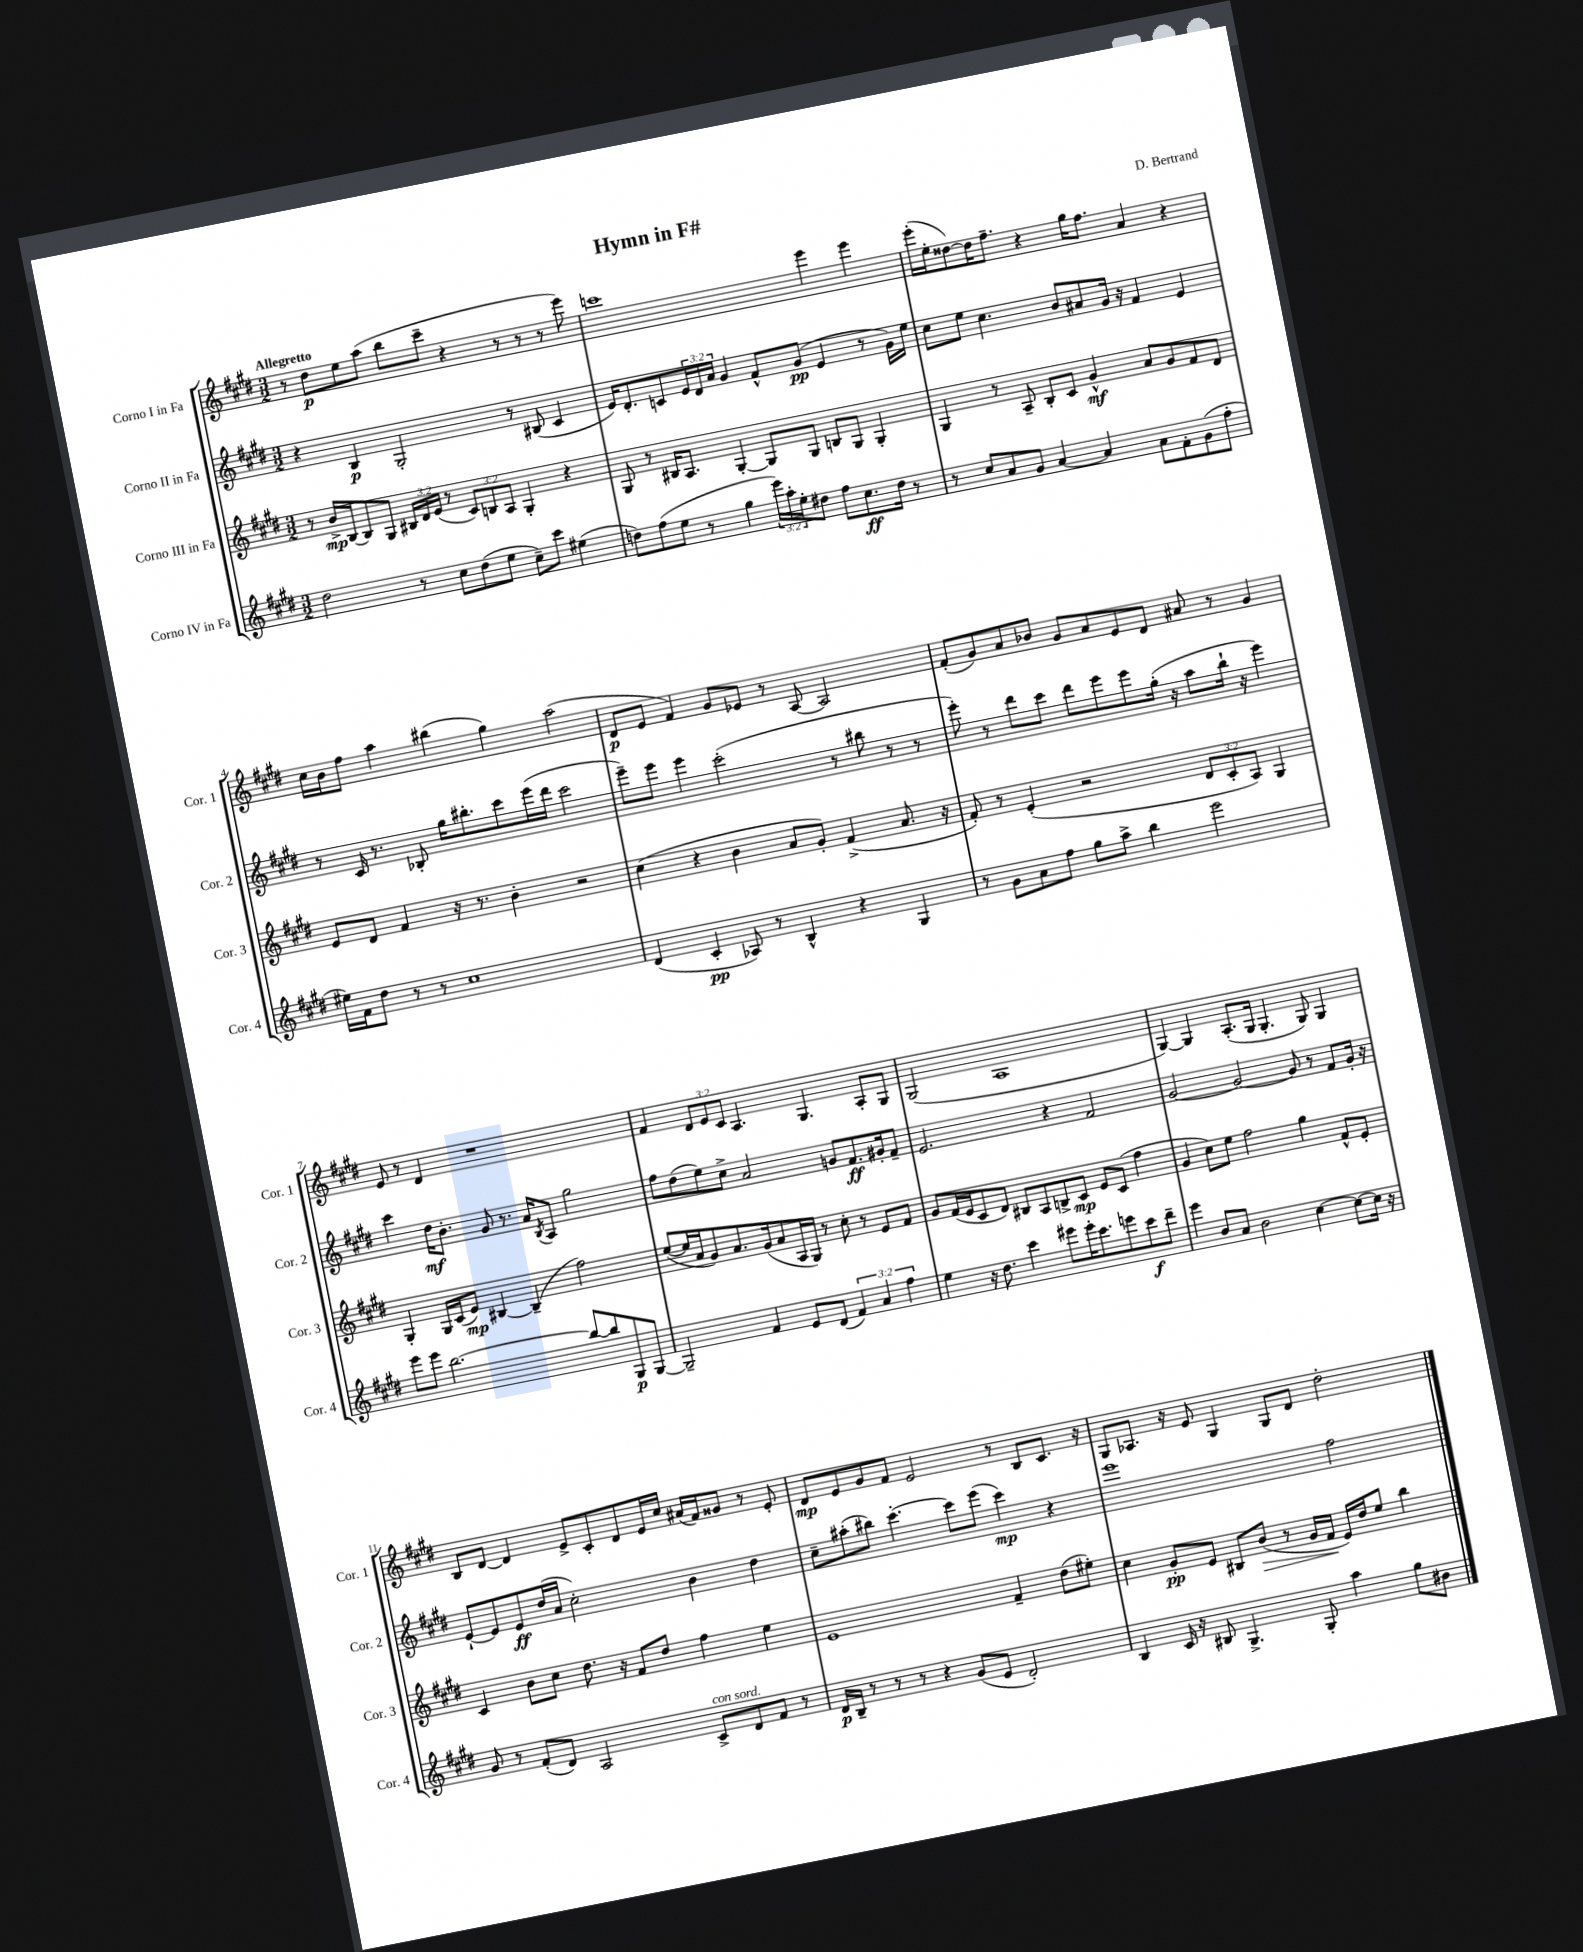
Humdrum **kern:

**kern	**kern	**kern	**kern
*staff4	*staff3	*staff2	*staff1
*clefG2	*clefG2	*clefG2	*clefG2
*k[f#c#g#d#]	*k[f#c#g#d#]	*k[f#c#g#d#]	*k[f#c#g#d#]
*M3/2	*M3/2	*M3/2	*M3/2
2dd#	8r	4r	8r
.	16b^	.	8dd#
.	[16B	.	.
.	8B]	4B	8ee
.	8G#	.	(8aa
8r	24B#	2G#'	8bb
.	24d#	.	.
.	(24e	.	.
8cc#	8r	.	8ccc#~
(8dd#	12c#)	.	4r
.	12B	.	.
8ee	.	.	.
.	12A	.	.
8cc#~)	4G#'	8r	8r
8ccc#	.	(8B#	8r
(4ee#	4r	4c#	8r
.	.	.	8eee)
=	=	=	=
8dd)	8G#	16e)	1ccc
.	.	8.d#'	.
(8ff#	8r	.	.
8ee	16B#	8c	.
.	8.A	.	.
8r	.	24e	.
.	.	24d#	.
.	.	24a	.
4gg#	[4G#'	4g#	.
24eee)	8G#]	8f#^^	.
24aa'	.	.	.
24ee'	.	.	.
8dd#	8G#	(8g#	.
8ff#	8B	4e	4eee
8.cc#	8G#	.	.
.	4G#'	8r	4eee
16dd#	.	.	.
8r	.	16g#)	.
.	.	16ee	.
=	=	=	=
8r	4G#	8cc#	(16eee'
.	.	.	16ee'
8cc#	.	8ee	[8dd##)
8a	8r	4.cc#	16dd##]
.	.	.	8.ff#~
8g#	8A~	.	.
[4a	8B'	.	4r
.	8c#	8b	.
4a]	4g#^^	8a#	16gg#
.	.	.	8.ff#
.	.	16g#	.
.	.	16r	.
8a	8a	4f#	4a
8f#'	8g#	.	.
(8g#	8f#	4e	4r
8ff#'	8d#	.	.
=	=	=	=
16ee#)	8e	8r	16cc#
16f#	.	.	16b
8dd#	8d#	16c#	8ff#
.	.	8.r	.
8r	4f#	.	4aa
8r	.	8B-'	.
1cc#	16r	16gg#	(4bb#
.	8.r	8.bb#'	.
.	4b'	8ccc#	4gg#)
.	.	(16eee	.
.	.	16ddd#	.
.	2r	2ccc#	(2aa
=	=	=	=
(4d#	(4cc#	8eee~)	8d#
.	.	8eee	8e
4c#'	4r	4eee	4f#)
8A-)	4b	(2ccc#'	8g#
8r	.	.	8e-
4B^^	8a	.	8r
.	8g#')	.	[8A
4r	(4f#^	8r	2A]
.	.	8bb#	.
4G#	8.a	8r	.
.	.	8r	.
.	16r	.	.
=	=	=	=
8r	8f#')	8eee')	(8f#'
8g#	8r	8r	8g#)
8a	(4e'	8ddd#	8a
8ff#	.	8ccc#	8b-
8gg#	2r	8ddd#	8g#
8aa^	.	8eee	8a
4bb	.	8eee	8e
.	.	(16gg#'	8d#
.	.	16r	.
2eee	12d#	8aa	8a#
.	12c#'	.	.
.	.	16bb`	8r
.	12A)	.	.
.	.	16r	.
.	4G#	4eee)	4g#
=	=	=	=
8eee	4G#'	4ccc#	8e
8eee	.	.	8r
[2.bb	16G#	16dd#	4d#
.	(16c#	8.b'	.
.	8e)	.	.
.	[4B#	8g#	1r
.	.	8.r	.
.	(4B#~]	.	.
.	.	16a	.
.	.	8qB	.
.	.	8A	.
8bb_	2ff#)	2gg#	.
8bb]	.	.	.
8G#	.	.	.
[8G#	.	.	.
=	=	=	=
2G#~]	([8ee	8ff#	4f#
.	16ee]	(8dd#	.
.	16a	.	.
.	8g#)	8ee)	12d#
.	.	.	12e
.	8.a	8cc#^	.
.	.	.	12c#
4f#	.	2a	4.A
.	(16g#	.	.
.	8a	.	.
8e	16A	.	.
.	16G#)	.	.
(8d#	8r	.	4.G#
6f#)	8cc#'	8g	.
.	8r	8.f#	.
6a	.	.	.
.	8e	.	8A'
.	.	16g#'	.
6ff#	.	.	.
.	8f#	8f#~	8G#
=	=	=	=
4ee	8g#	2.e	(2G#
.	(16f#	.	.
.	16e	.	.
16r	8c#	.	.
8.dd#	.	.	.
.	8d#)	.	.
4ccc#	8B#	.	1A
.	8A	.	.
8eee#	8B^	4r	.
16eee#'	8c#	.	.
8.ccc#	.	.	.
.	8e	2f#	.
8eee	(8c#	.	.
8ccc#	4ff#	.	.
8ddd#~	.	.	.
=	=	=	=
4eee	4g#	[2g#	[4G#)
8b	8cc#)	.	4G#]
8a	8ee	.	.
2b	2ff#	2g#_	(8.A'
.	.	.	16G#
.	.	.	4.G#'
[4cc#	4gg#	8g#]	.
.	.	8r	8G#)
8cc#_	8f#^^	8f#	4G#
16cc#]	8e'	16g#'	.
16r	.	16r	.
=	=	=	=
8g#	4c#	[8e`	8B
8r	.	8e]	[8d#
(8f#'	8b	8e	4d#]
8d#)	8cc#	(16dd#	.
.	.	16a	.
2A	8.dd#	2cc#')	8e^
.	.	.	8c#'
.	16r	.	.
.	8f#	.	8d#
.	8dd#	.	16e
.	.	.	16cc#
8c#^	4ff#	4b	(16a#
.	.	.	16f#)
8d#	.	.	8g##
8f#	4ee	4dd#	8r
8r	.	.	8e'
=	=	=	=
16d#	1e	8cc#~	8d#
16B~	.	.	.
8r	.	(8aa#'	8e
8r	.	8bb#)	8g#
8r	.	[4.ccc#'	8f#
4r	.	.	2e
(8g#	.	8ccc#]	.
8e	.	(8eee	.
2d#')	4f#~	4ccc#)	8r
.	.	.	8B
.	(8dd#	4r	8.c#
.	8ee#')	.	.
.	.	.	16r
=	=	=	=
4B	4cc#	1eee	8G#
.	.	.	8.A-
16c#	8g#'	.	.
16r	.	.	16r
8B#	8e	.	8e
4.G#^	8B#	.	4G#
.	(8b	.	.
.	8r	.	8G#
8G#'	16g#	.	8d#
.	16f#	.	.
4aa	16e)	2ff#	2dd#'
.	16dd#	.	.
.	8ee	.	.
8gg#	4bb	.	.
8b#	.	.	.
==	==	==	==
*-	*-	*-	*-
